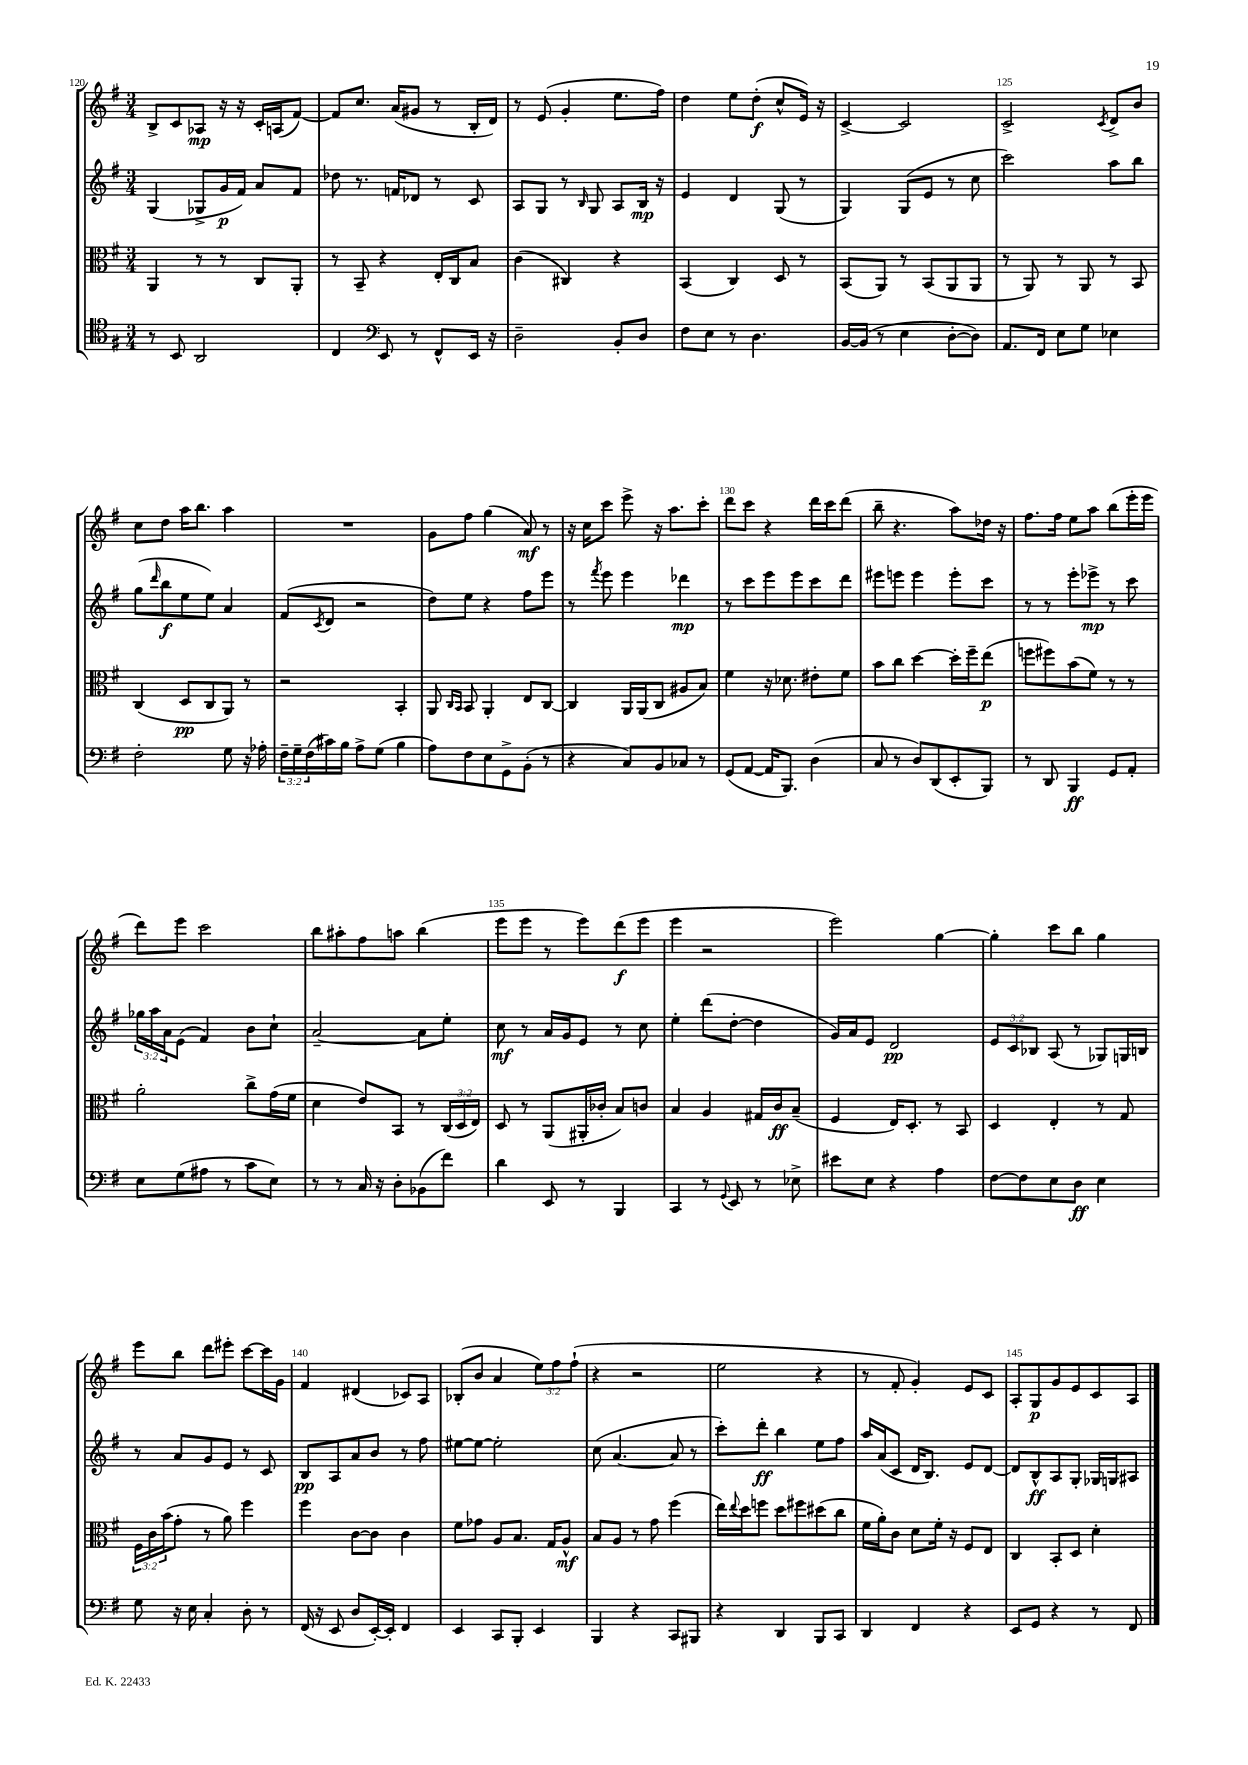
<<
\new StaffGroup <<
\new Staff = "s0" {
    \clef treble \key g \major \numericTimeSignature \time 3/4 \override Staff.TupletNumber.text = #tuplet-number::calc-fraction-text
    b8-> c'8 aes8\mp r16 r16 c'16-. a16( fis'8~) |
    fis'8 c''8. a'16( gis'8 r8 b16-. d'16) |
    r8 e'8( g'4-. e''8. fis''16) |
    d''4 e''8 d''8-.\f( c''8-^ e'16) r16 |
    c'4~-> c'2 |
    c'2-> \acciaccatura { c'8 } d'8-> b'8 |
    c''8 d''8 a''16 b''8. a''4 |
    R2. |
    g'8 fis''8 g''4( a'8\mf) r8 |
    r16 c''16 c'''8 e'''8-> r16 a''8. c'''8-. |
    d'''8 c'''8 r4 d'''16 c'''16 d'''8( |
    b''8-- r4. a''8) des''16 r16 |
    fis''8. fis''16 e''8 a''8 b''8( e'''16-. e'''16 |
    d'''8) e'''8 c'''2 |
    b''8 ais''8-. fis''8 a''8 b''4( |
    e'''8 e'''8 r8 e'''8) d'''8\f( e'''8 |
    e'''4 r2 |
    e'''2) g''4~ |
    g''4-. c'''8 b''8 g''4 |
    e'''8 b''8 d'''8 eis'''8-. c'''8~ c'''16 g'16 |
    fis'4 dis'4( ces'8) a8 |
    bes8-.( b'8 a'4 \tuplet 3/2 { e''8) fis''8 fis''8-!( } |
    r4 r2 |
    e''2 r4 |
    r8 fis'8-. g'4-.) e'8 c'8 |
    a8-. g8\p g'8 e'8 c'8 a8 \bar "|." |
}
\new Staff = "s1" {
    \clef treble \key g \major \numericTimeSignature \time 3/4 \override Staff.TupletNumber.text = #tuplet-number::calc-fraction-text
    g4( ges8-> g'16\p fis'16) a'8 fis'8 |
    des''8 r8. f'16 des'8 r8 c'8 |
    a8 g8 r8 \grace { b16 } g8 a8 b16\mp r16 |
    e'4 d'4 g8( r8 |
    g4) g8( e'8 r8 c''8 |
    c'''2) a''8 b''8 |
    g''8( \grace { d'''16 } b''8\f e''8 e''8) a'4 |
    fis'8( \acciaccatura { c'8 } d'8 r2 |
    d''8) e''8 r4 fis''8 e'''8 |
    r8 \acciaccatura { fis'''8 } e'''8 e'''4 des'''4\mp |
    r8 c'''8 e'''8 e'''8 c'''8 d'''8 |
    eis'''8 e'''8 e'''4 e'''8-. c'''8 |
    r8 r8 e'''8-. ees'''8->\mp r8 c'''8 |
    \tuplet 3/2 { ges''16 a''16 a'16 } e'8( fis'4) b'8 c''8-! |
    a'2~-- a'8 e''8-. |
    c''8\mf r8 a'16 g'16 e'8 r8 c''8 |
    e''4-. d'''8( d''8~-. d''4 |
    g'16) a'16 e'8 d'2\pp |
    \tuplet 3/2 { e'8 c'8 bes8 } a8( r8 ges8) g16 b16 |
    r8 a'8 g'8 e'8 r8 c'8 |
    b8\pp a8 a'8 b'8 r8 fis''8 |
    eis''8~ eis''8~ eis''2-. |
    c''8( a'4.~ a'8 r8 |
    c'''8-.) d'''8-.\ff b''4 e''8 fis''8 |
    a''16 a'16( c'8 d'16 b8.) e'8 d'8~ |
    d'8 b8-^\ff a8 g8-. ges16 g16 ais8 \bar "|." |
}
\new Staff = "s2" {
    \clef alto \key g \major \numericTimeSignature \time 3/4 \override Staff.TupletNumber.text = #tuplet-number::calc-fraction-text
    a,4 r8 r8 c8 a,8-. |
    r8 b,8-- r4 e16-. c16 b8 |
    c'4( cis4) r4 |
    b,4( c4) d8 r8 |
    b,8( a,8) r8 b,8( a,8 a,8 |
    r8 a,8) r8 a,8 r8 b,8 |
    c4( d8\pp c8 a,8) r8 |
    r2 b,4-. |
    a,8 \grace { c16 b,16 } b,8 a,4-. e8 c8~ |
    c4 a,16 a,16( c8 ais8 b8) |
    fis'4 r16 des'8. eis'8-. fis'8 |
    b'8 c''8 d''4~ d''16-. fis''16-- e''8\p( |
    f''8 fis''8) b'8( fis'8) r8 r8 |
    a'2-. c''8-> g'16( fis'16 |
    d'4 e'8) b,8 r8 \tuplet 3/2 { c16( d16 e16) } |
    d8 r8 a,8( ais,16-. ces'16-. b8) c'8 |
    b4 a4 gis16 c'16\ff b8--( |
    fis4 e16) d8.-. r8 b,8 |
    d4 e4-. r8 g8 |
    \tuplet 3/2 { fis16 c'16 b'16( } g'8-. r8 a'8) fis''4 |
    fis''4 c'8~ c'8 c'4 |
    fis'8 ges'8 a8 b8. g16 a8-^\mf |
    b8 a8 r8 g'8 fis''4( |
    e''16) \appoggiatura { e''8 } d''16 f''8 d''8 fis''8 dis''8( c''8 |
    fis'16 a'16-.) c'8 d'8 fis'16-. r16 fis8 e8 |
    c4 b,8-. d8 d'4-. \bar "|." |
}
\new Staff = "s3" {
    \clef tenor \key g \major \numericTimeSignature \time 3/4 \override Staff.TupletNumber.text = #tuplet-number::calc-fraction-text
    r8 b,8 a,2 |
    c4 \clef bass e,8 r8 fis,8-^ e,16 r16 |
    d2-- b,8-. d8 |
    fis8 e8 r8 d4. |
    b,16~ b,16( r8 e4 d8~-. d8) |
    a,8. fis,16 e8 g8 ees4 |
    fis2-. g8 r16 aes16-. |
    \tuplet 3/2 { fis16-- g16-- fis16( } cis'16) b16 a8-> g8( b4 |
    a8) fis8 e8 g,8-> b,8-.( r8 |
    r4 c8) b,8 ces8 r8 |
    g,8( a,8~ a,16 b,,8.) d4( |
    c8 r8 d8) d,8( e,8-. b,,8) |
    r8 d,8 b,,4\ff g,8 a,8-. |
    e8 g8( ais8 r8 c'8 e8) |
    r8 r8 c16 r16 d8-. bes,8( fis'8) |
    d'4 e,8 r8 b,,4 |
    c,4 r8 \appoggiatura { g,8 } e,8 r8 ees8-> |
    eis'8 e8 r4 a4 |
    fis8~ fis8 e8 d8\ff e4 |
    g8 r16 e16 c4-. d8-. r8 |
    fis,16( r16 e,8 d8 e,16~-.) e,16-. fis,4 |
    e,4 c,8 b,,8-. e,4 |
    b,,4 r4 c,8 bis,,8 |
    r4 d,4 b,,8 c,8 |
    d,4 fis,4 r4 |
    e,8 g,8 r4 r8 fis,8 \bar "|." |
}
>>
>>
\layout { \context { \Score currentBarNumber = #120 \override BarNumber.break-visibility = ##(#f #t #t) barNumberVisibility = #(every-nth-bar-number-visible 5) } }
